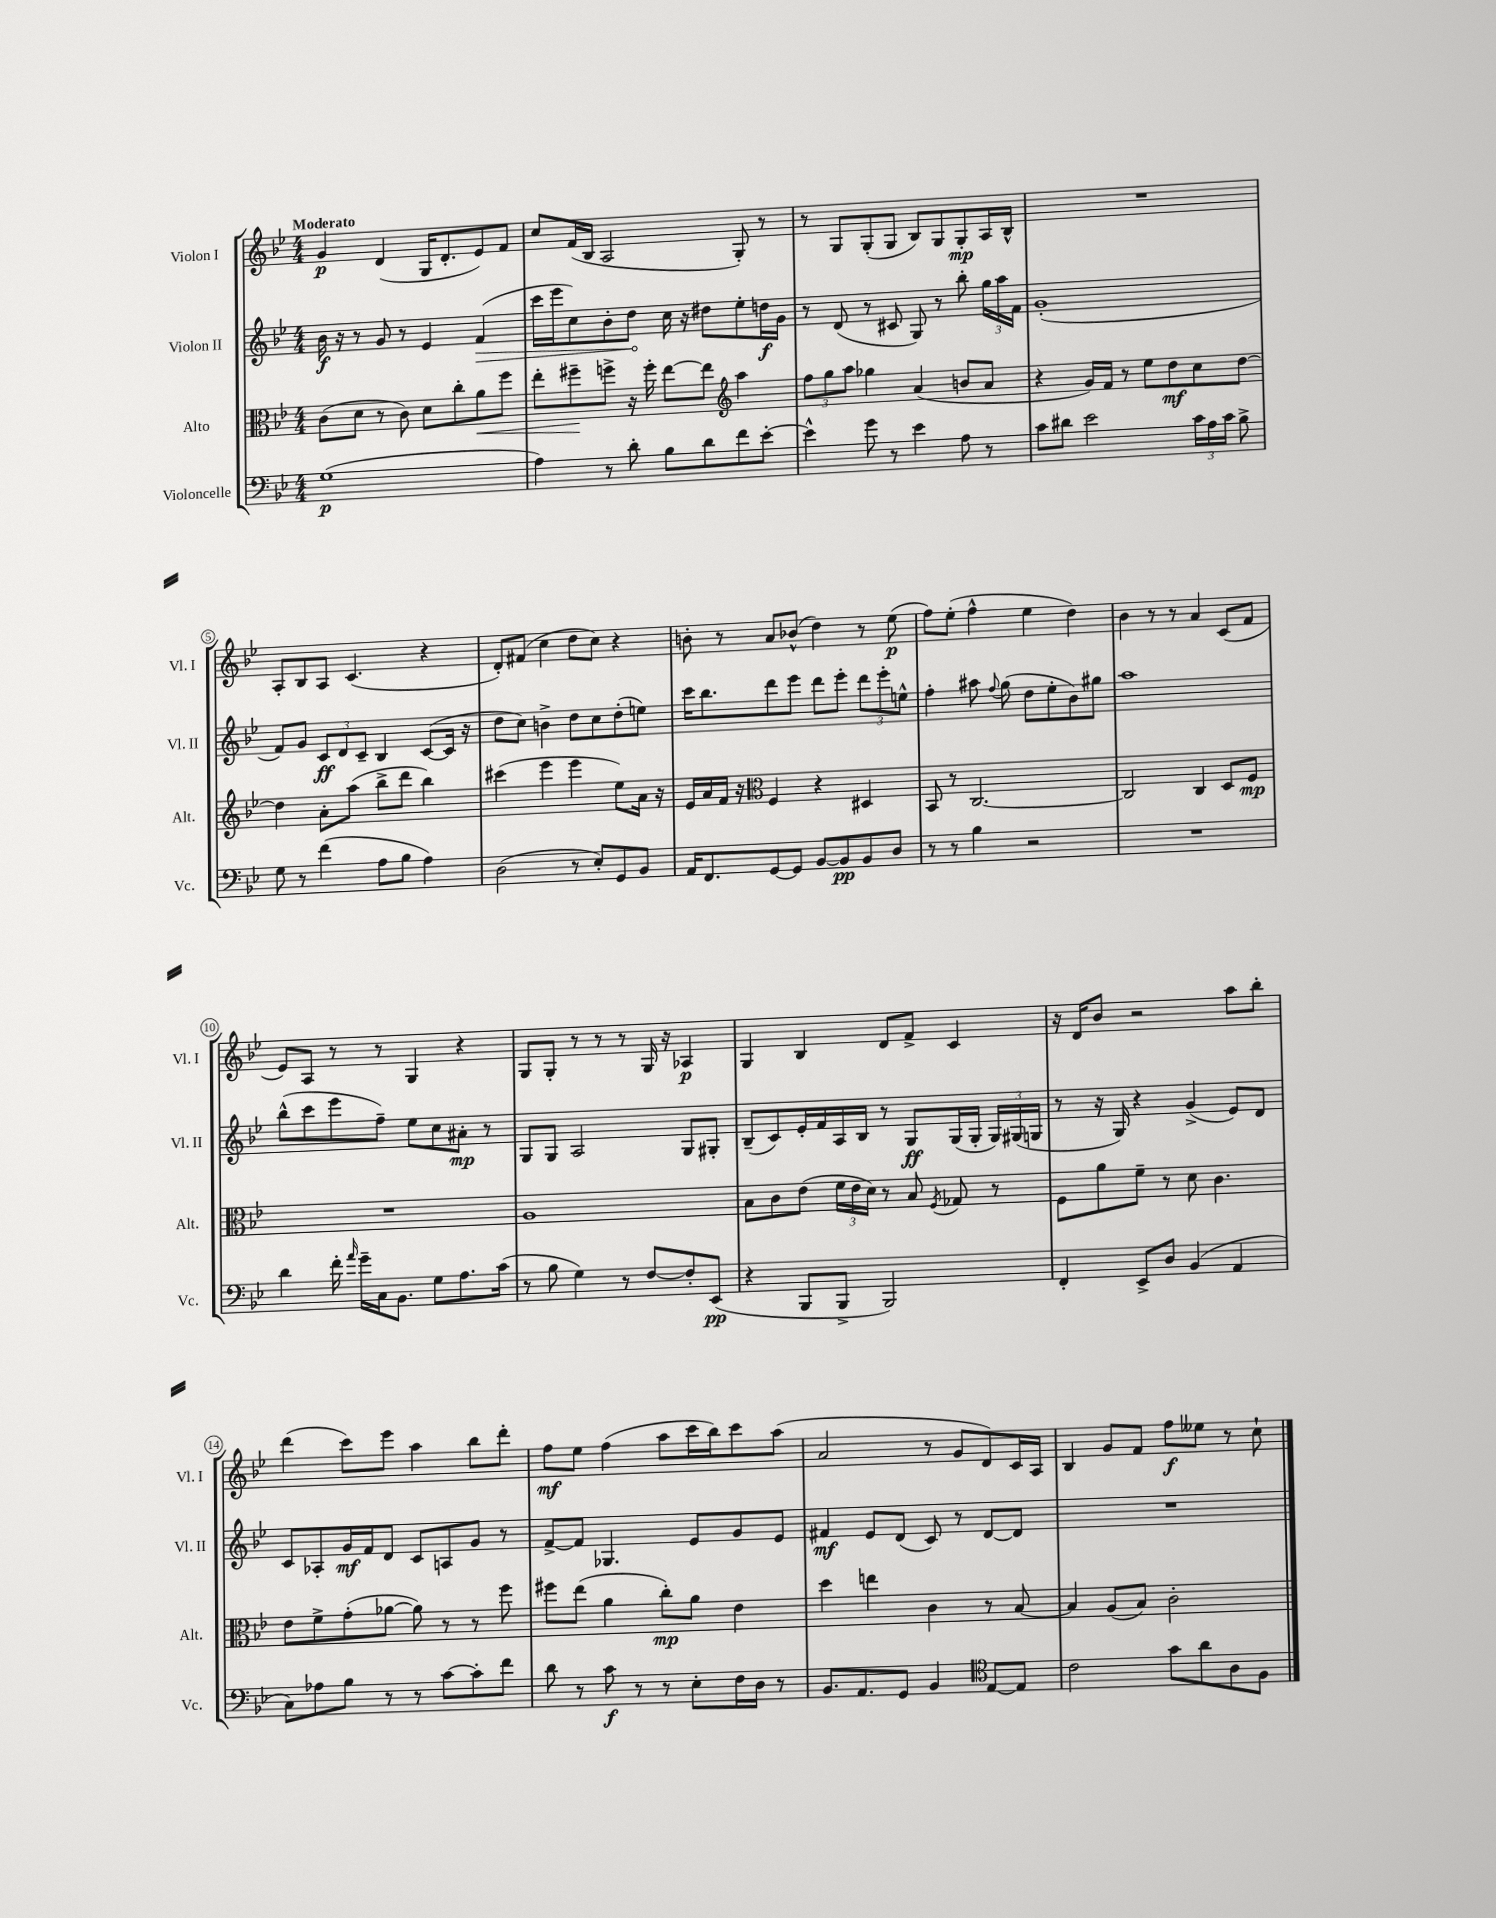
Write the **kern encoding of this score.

**kern	**kern	**kern	**kern
*staff4	*staff3	*staff2	*staff1
*clefF4	*clefC3	*clefG2	*clefG2
*k[b-e-]	*k[b-e-]	*k[b-e-]	*k[b-e-]
*M4/4	*M4/4	*M4/4	*M4/4
(1G	(8c\L	16b-\	4g/
.	.	16r	.
.	8d\J	8r	.
.	8r	8g/	(4d/
.	8c\)	8r	.
.	8d\L	4e-/	16G/LK
.	.	.	8.d'/
.	8cc'\	.	.
.	8a\	(4f/	8e-/)
.	8ff\J	.	8f/J
=	=	=	=
4A\)	8ee-'\L	16ccc\LL	8cc/L
.	.	16eee-\J	.
.	8ff#~\	8cc\)	(16f/L
.	.	.	16B-/JJ
8r	8ff^\J	8b-'\	2A/
8d'\	16r	8dd\J	.
.	16ff'\	.	.
8B-\L	[8ee-\L	16cc\	.
.	.	16r	.
8d\	8ee-\]J	8dd#\L	.
*	*clefG2	*	*
8f\	4aa\	8ee-'\	8G'/)
[8e-'\J	.	16dd\L	8r
.	.	16g\JJ	.
=	=	=	=
4e-^^\]	12ff\L	8r	8r
.	12gg\	.	.
.	.	(8d/	8G/L
.	12aa\J	.	.
8g\	4gg-\	8r	(8G'/
8r	.	8c#/	8G/J
4e-\	(4a/	8G/)	8B-/L)
.	.	8r	8G/
8A\	8b/L	8bb-'\	8G'/
8r	8a/J	24gg\LL	16A/L
.	.	24aa\	.
.	.	.	16B-^^/JJ
.	.	24f\JJ	.
=	=	=	=
8c\L	4r	(1g'	1r
8d#\J	.	.	.
2e-\	16g/LL)	.	.
.	16f/JJ	.	.
.	8r	.	.
.	8ee-\L	.	.
.	8dd\	.	.
24c\LL	8cc\	.	.
24A\	.	.	.
24c\JJ	.	.	.
8B-^\	[8dd\J	.	.
=	=	=	=
8G\	4dd\]	8f/L)	8A'/L
8r	.	8g/J	8B-/
(4f\	8a'\L	12c/L	8A/J
.	.	12d/	.
.	(8aa\J	.	(4.c/
.	.	12c~/J	.
8A\L	8bb-^\L	4B-/	.
8B-\J	8ddd\J	.	.
4A\)	4bb-\)	([8c/L	4r
.	.	16c/]Jk	.
.	.	16r	.
=	=	=	=
(2D\	(4ccc#\	8dd\L	8d'/L)
.	.	8cc\J)	(8f#/J
.	4eee-\	4b^\	4cc\
8r	4eee-\	8dd\L	8dd\L
8E-'/L)	.	8cc\	8cc\J)
8GG/	8ee-\L)	(8dd'\	4r
8BB-/J	16a\Jk	8ee\J)	.
.	16r	.	.
=	=	=	=
16AA/LK	16e-/LL	16ccc\LK	8b'\
8.FF/	16a/	8.bb-\	.
.	16f/JJ	.	8r
.	16r	.	.
*	*clefC3	*	*
[8GG/	4F/	8ddd\	8a/L
8GG/]J	.	8eee-\J	(8b-^^/J
[8BB-/L	4r	8ddd\L	4dd\)
8BB-/]	.	8eee-'\J	.
8BB-/	4D#/	12ddd\L	8r
.	.	12eee-'\	.
8D/J	.	.	(8ee-\
.	.	12ee^^\J	.
=	=	=	=
8r	8BB-/	4ff'\	8ff\L)
8r	8r	.	(8ee-'\J
4B-\	[2.C/	8aa#\	4ff^^\
.	.	8qqff/	.
.	.	(8gg\	.
2r	.	8dd\L	4ee-\
.	.	8ee-'\	.
.	.	8b-\)	4dd\)
.	.	8gg#\J	.
=	=	=	=
1r	2C/]	1aa	4b-\
.	.	.	8r
.	.	.	8r
.	4C/	.	4a/
.	8D/L	.	(8c/L
.	8F/J	.	8f/J
=	=	=	=
4d\	1r	(8bb-^^\L	8e-/L)
.	.	8ccc\	8A/J
16f'\	.	8eee-\	8r
16qqa/	.	.	.
16g~\LL	.	.	.
16C\J	.	8ff~\J)	8r
8.BB-\J	.	.	.
.	.	8ee-\L	4G/
8G\L	.	8cc\	.
8.A\	.	8a#'\J	4r
.	.	8r	.
(16c\Jk	.	.	.
=	=	=	=
8r	1A	8G/L	8G/L
8B-\	.	8G/J	8G'/J
4G\)	.	2A/	8r
.	.	.	8r
8r	.	.	8r
[8F/L	.	.	16G/
.	.	.	16r
8F'/]	.	8G/L	4A-/
(8EE-/J	.	8G#'/J	.
=	=	=	=
4r	8B-\L	(8B-~/L	4G/
.	8c\	8c/)	.
8BBB-/L	(8e-\J	16e-'/L	4B-/
.	.	16f/	.
8BBB-^/J	24f\LL	16A/	.
.	24e-\	.	.
.	.	16B-/JJ	.
.	24d\JJ)	.	.
2BBB-/)	8r	8r	8d/L
.	8B-/	8G/L	8f^/J
.	8qF/	.	.
.	8G-/	(16G/L	4c/
.	.	16G'/JJ	.
.	8r	24G/LL)	.
.	.	(24G#/	.
.	.	24G/JJ	.
=	=	=	=
4FF'/	8F\L	8r	16r
.	.	.	16d/LK
.	8a\	16r	8b-/J
.	.	16G/)	.
8EE-^/L	8f~\J	4r	2r
8D/J	8r	.	.
(4BB-/	8d\	(4g^/	.
.	4.c\	.	.
4AA/	.	8e-/L)	8aa\L
.	.	8d/J	8bb-'\J
=	=	=	=
8C\L)	8e-\L	8c/L	(4ddd\
8A-\	8f^\	8A-'/	.
8B-\J	(8g'\	16g/L	8ccc\L)
.	.	16f/J	.
8r	[8a-\J	8d/J	8eee-\J
8r	8a-\])	8c/L	4aa\
[8c\L	8r	8A/	.
8c'\]	8r	8g/J	8bb-\L
8f\J	8ff\	8r	8ddd'\J
=	=	=	=
8d\	8ff#\L	[8f^/L	8ff\L
8r	(8ee-\J	8f/]J	8ee-\J
8c\	4a\	4.G-/	(4ff\
8r	.	.	.
8r	8cc'\L)	.	8aa\L
8E-'\L	8a\J	8e-/L	16ccc\L
.	.	.	16bb-\J)
16F\L	4e-\	8g/	8ccc\
16D\JJ	.	.	.
8r	.	8e-/J	(8aa\J
=	=	=	=
8.BB-/L	4dd\	4f#/	2a/
8.AA/	.	.	.
.	4ee\	8e-/L	.
8GG/J	.	(8d/J	.
4BB-/	4c\	8c/)	8r
.	.	8r	8g/L
*clefC4	*	*	*
[8E-/L	8r	[8d/L	8d/)
8E-/]J	[8B-/	8d/]J	16c/L
.	.	.	16A/JJ
=	=	=	=
2c\	4B-/]	1r	4B-/
.	(8A/L	.	8g/L
.	8B-/J)	.	8f/J
8g\L	2c'\	.	8ff\L
8a\	.	.	8ee--\J
8A\	.	.	8r
8F\J	.	.	8cc`\
==	==	==	==
*-	*-	*-	*-
